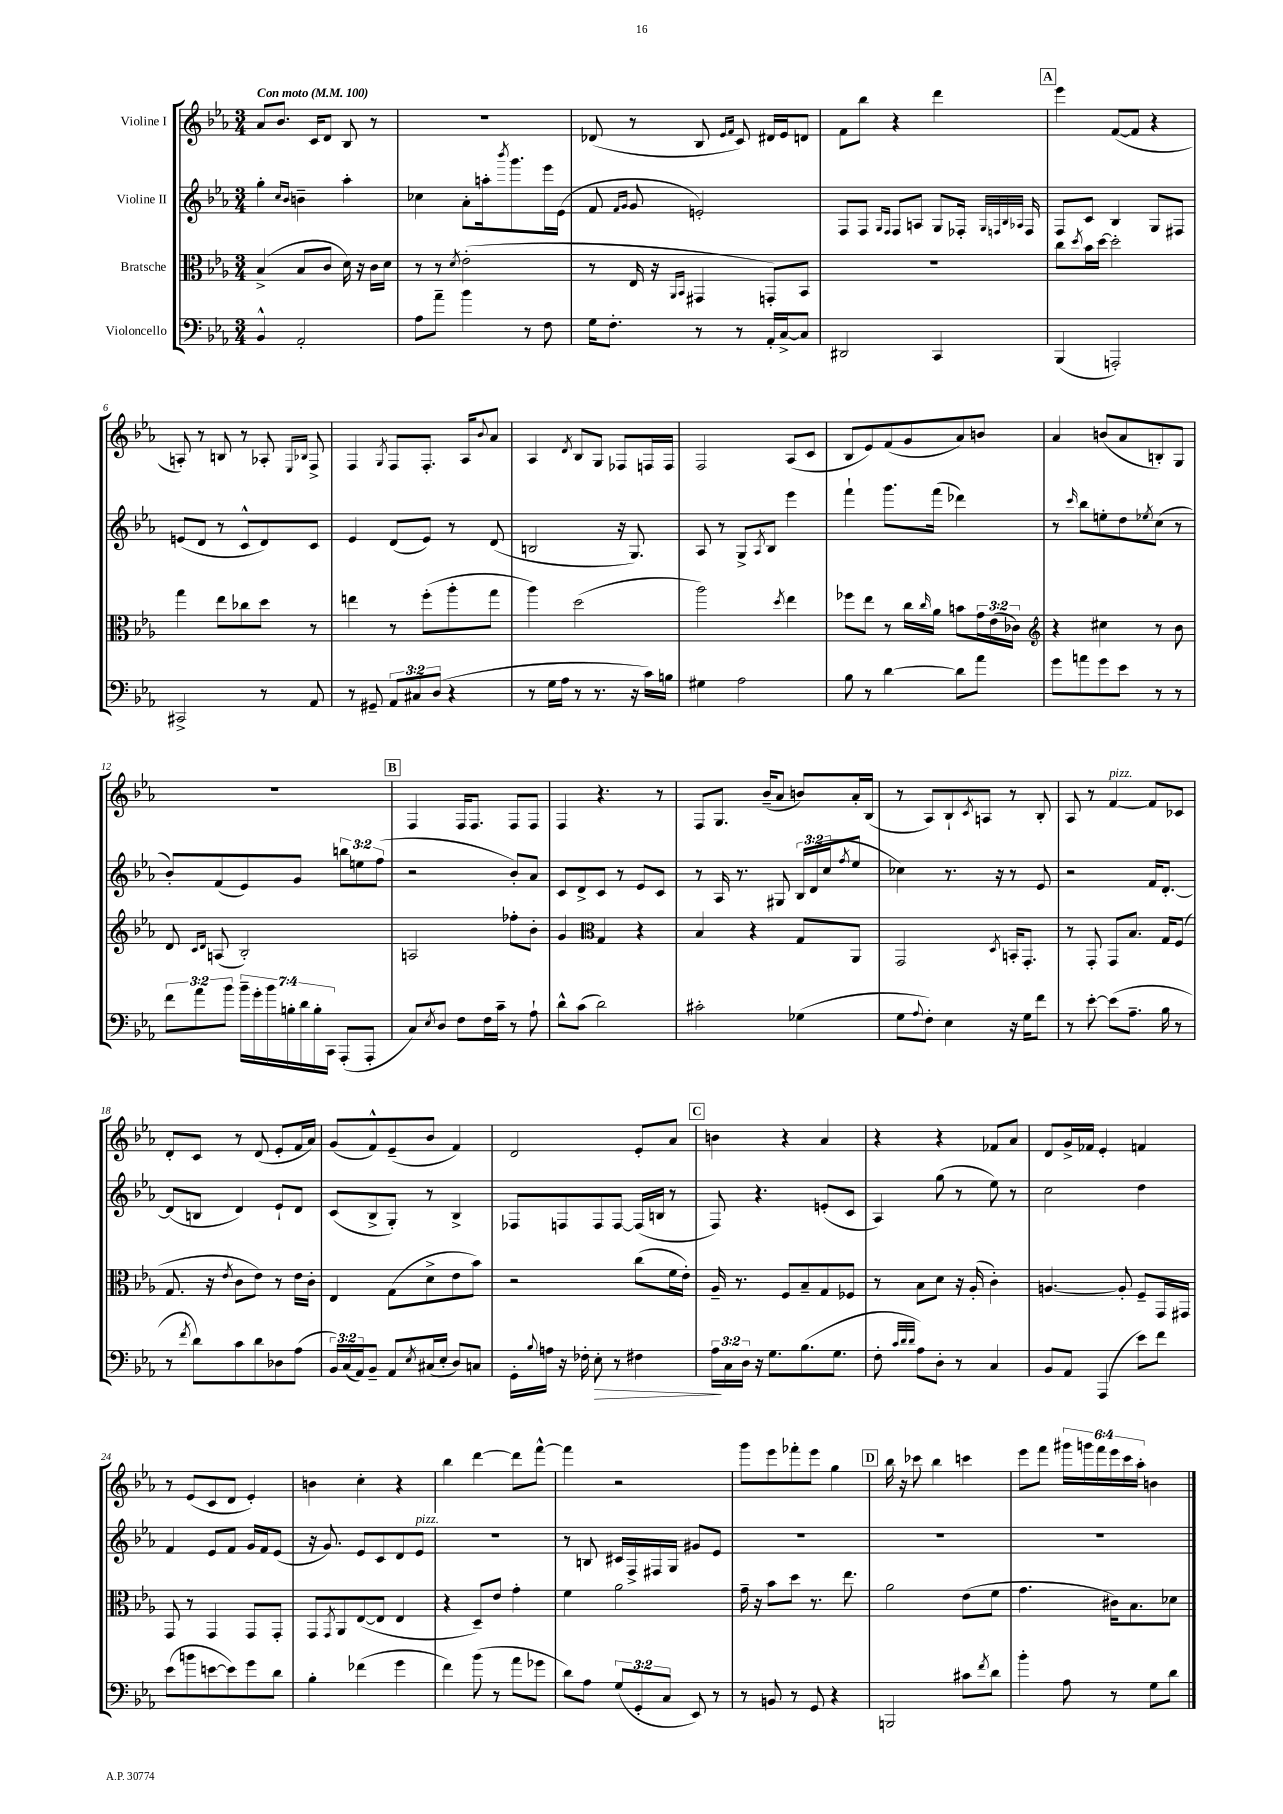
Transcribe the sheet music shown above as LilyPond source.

<<
\new StaffGroup <<
\new Staff = "s0" \with { instrumentName = "Violine I" } {
    \clef treble \key ees \major \numericTimeSignature \time 3/4 \override Staff.TupletNumber.text = #tuplet-number::calc-fraction-text \tempo "Con moto" 4 = 100
    aes'8 bes'8. c'16 d'8 bes8 r8 |
    r2. |
    des'8( r8 bes8 \grace { ees'16 f'16 } c'8) dis'16 ees'16 d'8 |
    f'8 bes''8 r4 d'''4 |
    \mark \markup { \box "A" } ees'''4 f'8~( f'8 r4 |
    a8-.) r8 b8 r8 aes8-. \grace { ees16 bes16 } f8-> |
    f4 \acciaccatura { g8 } f8 f8.-. aes16 \appoggiatura { bes'8 } aes'8 |
    aes4 \acciaccatura { d'8 } bes8 g8 fes8 f16 f16 |
    f2 aes8( c'8 |
    bes8 ees'8) f'8( g'8 aes'8) b'8 |
    aes'4 b'8( aes'8 b8-.) g8 |
    R2. |
    \mark \markup { \box "B" } f4 f16 f8. f8 f8 |
    f4 r4. r8 |
    f8 g8. bes'16--( aes'8 b'8) aes'16-. bes16( |
    r8 aes8) bes8-! \acciaccatura { c'8 } a8 r8 bes8-. |
    aes8 r8 f'4~^\markup { \italic "pizz." } f'8 ces'8 |
    d'8-. c'8 r8 d'8( ees'8-. f'16 aes'16) |
    g'8( f'8-^) ees'8--( bes'8 f'4) |
    d'2 ees'8-. aes'8 |
    \mark \markup { \box "C" } b'4 r4 aes'4 |
    r4 r4 fes'8 aes'8 |
    d'8 g'16-> fes'16 ees'4-. f'4 |
    r8 ees'8( c'8 d'8 ees'4-.) |
    b'4 c''4-. r4 |
    bes''4 d'''4~ d'''8 f'''8~-^ |
    f'''4 r2 |
    g'''8 ees'''8 fes'''8-. ees'''8 g''4 |
    \mark \markup { \box "D" } bes''16 r16 ces'''8 bes''4 c'''4 |
    ees'''8 f'''8 \tuplet 6/4 { gis'''16 g'''16 f'''16 ees'''16 c'''16 aes''16-. } b'4 \bar "|." |
}
\new Staff = "s1" \with { instrumentName = "Violine II" } {
    \clef treble \key ees \major \numericTimeSignature \time 3/4 \override Staff.TupletNumber.text = #tuplet-number::calc-fraction-text
    g''4-. \grace { c''16 bes'16 } b'4-- aes''4-. |
    ces''4 aes'8-. a''16-. \acciaccatura { bes'''8 } g'''8. ees'''16 ees'16( |
    f'8 \grace { f'16 g'16 } g'8 e'2-.) |
    f8 f8 \grace { g16 f16 } f8 a8 g8 fes16-. \grace { g32 f32 bes32 aes32 } f16 |
    \mark \markup { \box "A" } f8 c'8 bes4 g8 fis8 |
    e'8( d'8 r8 c'8-^ d'8) c'8 |
    ees'4 d'8( ees'8) r8 d'8( |
    b2 r16 g8.) |
    aes8 r8 g8-> \acciaccatura { aes8 } bes8 ees'''4 |
    f'''4-! g'''8. f'''16( des'''4) |
    r8 \grace { c'''16 } bes''8 e''8-. d''8 \acciaccatura { ees''8 } c''8( r8 |
    bes'8-.) f'8( ees'8) g'8 \tuplet 3/2 { b''8 e''8 f''8( } |
    \mark \markup { \box "B" } r2 bes'8-.) aes'8 |
    c'8 d'8-> c'8 r8 ees'8 c'8 |
    r8 aes16 r8. gis8 \tuplet 3/2 { bes16 d'16( c''16 } \acciaccatura { f''8 } ees''8 |
    ces''4) r8. r16 r8 ees'8 |
    r2 f'16 d'8.~-. |
    d'8( b8 d'4) ees'8-! d'8 |
    c'8( bes8-> g8-.) r8 bes4-> |
    fes8 f8 f8 f8~ f16( b16 r8 |
    \mark \markup { \box "C" } f8) r4. e'8-.( c'8 |
    aes4) g''8( r8 ees''8) r8 |
    c''2 d''4 |
    f'4 ees'8 f'8 g'16 f'16 ees'8( |
    r16 g'8.) ees'8 c'8 d'8 ees'8^\markup { \italic "pizz." } |
    R2. |
    r8 b8 cis'16 f16-> fis16 g16 gis'8 ees'8 |
    R2. |
    \mark \markup { \box "D" } R2. |
    R2. \bar "|." |
}
\new Staff = "s2" \with { instrumentName = "Bratsche" } {
    \clef alto \key ees \major \numericTimeSignature \time 3/4 \override Staff.TupletNumber.text = #tuplet-number::calc-fraction-text
    bes4->( bes8 c'8 d'16) r16 c'16 d'16 |
    r8 r8 \acciaccatura { d'8 } ees'2-.( |
    r8 ees16 r16 \grace { aes,16 bes,16 } gis,4 g,8-.) bes,8 |
    R2. |
    \mark \markup { \box "A" } c''8 \acciaccatura { d''8 } bes'16 d''16~ d''2-. |
    g''4 ees''8 ces''8 d''8 r8 |
    e''4 r8 f''8-.( aes''8-. g''8 |
    aes''4) d''2( |
    aes''2) \acciaccatura { d''8 } ees''4 |
    fes''8 ees''8 r8 c''16 \grace { c''16 } aes'16 b'8 \tuplet 3/2 { g'16 ees'16( ces'16) } |
    \clef treble r4 cis''4 r8 bes'8 |
    d'8 \grace { c'16 d'16 } a8( bes2-.) |
    \mark \markup { \box "B" } a2 fes''8-. bes'8-. |
    g'4 \clef alto g4 r4 |
    bes4 r4 g8 aes,8 |
    g,2 \acciaccatura { d8 } b,16-. g,8.-. |
    r8 g,8-. g,8 bes8. g16 f8( |
    g8. r16 \acciaccatura { ees'8 } c'8 ees'8) r8 ees'16 c'16-. |
    ees4 g8( d'8-> ees'8 bes'8) |
    r2 c''8( f'16 ees'16-.) |
    \mark \markup { \box "C" } aes16-- r8. f8 bes8-- g8 fes8 |
    r8 bes8 d'8 r16 aes16-.( c'4-.) |
    a4.~ a8-. f8-- g,16 gis,16 |
    g,8 r8 g,4 g,8 g,8-. |
    g,8 \acciaccatura { g,8 } aes,8 ees8~( ees8 ees4 |
    r4 d8--) ees'8 g'4-. |
    f'4 aes'2 |
    g'16-- r16 bes'8 d''8 r8. ees''8. |
    \mark \markup { \box "D" } aes'2 ees'8( f'8 |
    g'4. cis'16) bes8. des'8 \bar "|." |
}
\new Staff = "s3" \with { instrumentName = "Violoncello" } {
    \clef bass \key ees \major \numericTimeSignature \time 3/4 \override Staff.TupletNumber.text = #tuplet-number::calc-fraction-text
    bes,4-^ aes,2-. |
    aes8 aes'8-- bes'4 r8 f8 |
    g16 f8.-. r8 r8 aes,16-. c16~-> c8 |
    dis,2 c,4 |
    \mark \markup { \box "A" } bes,,4( a,,2-.) |
    cis,2-> r8 aes,8 |
    r8 gis,8-- \tuplet 3/2 { aes,8 cis8 d8( } r4 |
    r8 g16 aes16 r8 r8. r16 c'16) b16 |
    gis4 aes2 |
    bes8 r8 d'4~ d'8 aes'8 |
    g'8 a'8 g'8 ees'8 r8 r8 |
    \tuplet 3/2 { f'8 aes'8 bes'8 } \tuplet 7/4 { bes'16-- g'16-. bes'16 b16-. d'16 b16-. c,16 } aes,,8-.( aes,,8-. |
    \mark \markup { \box "B" } c8) \acciaccatura { ees8 } d8 f8 f16 c'16-- r8 aes8-! |
    d'8-^ c'8( d'2) |
    cis'2-. ges4( |
    g8 \appoggiatura { aes8 } f8-.) ees4 r16 g16 f'8 |
    r8 ees'8~-. ees'8( aes8.-- bes16 r8 |
    r8 \acciaccatura { f'8 } d'8) c'8 d'8 des8 aes8( |
    \tuplet 3/2 { bes,16) c16( aes,16) } bes,8-- aes,8 \acciaccatura { ees8 } cis16( ees16-. d8) c8 |
    g,16-. \appoggiatura { bes8 } a16 r16 fes16-. ees8-.\> r8 fis4 |
    \mark \markup { \box "C" } \tuplet 3/2 { aes16\! c16 d16 } r16 g8. bes8.( g8. |
    f8-. \grace { c'32 d'32 d'32 } aes8) d8-. r8 c4 |
    bes,8 aes,8 aes,,4( ees'8) f'8 |
    ees'8( b'8 e'8~ e'8) g'8 d'8 |
    bes4-. fes'4( g'4 |
    f'4) bes'8( r8 aes'8 ges'8 |
    d'8) aes8 \tuplet 3/2 { g8( g,8-. c8 } ees,8) r8 |
    r8 b,8 r8 g,8 r4 |
    \mark \markup { \box "D" } b,,2 cis'8 \acciaccatura { f'8 } d'8 |
    bes'4-. aes8 r8 g8 d'8 \bar "|." |
}
>>
>>
